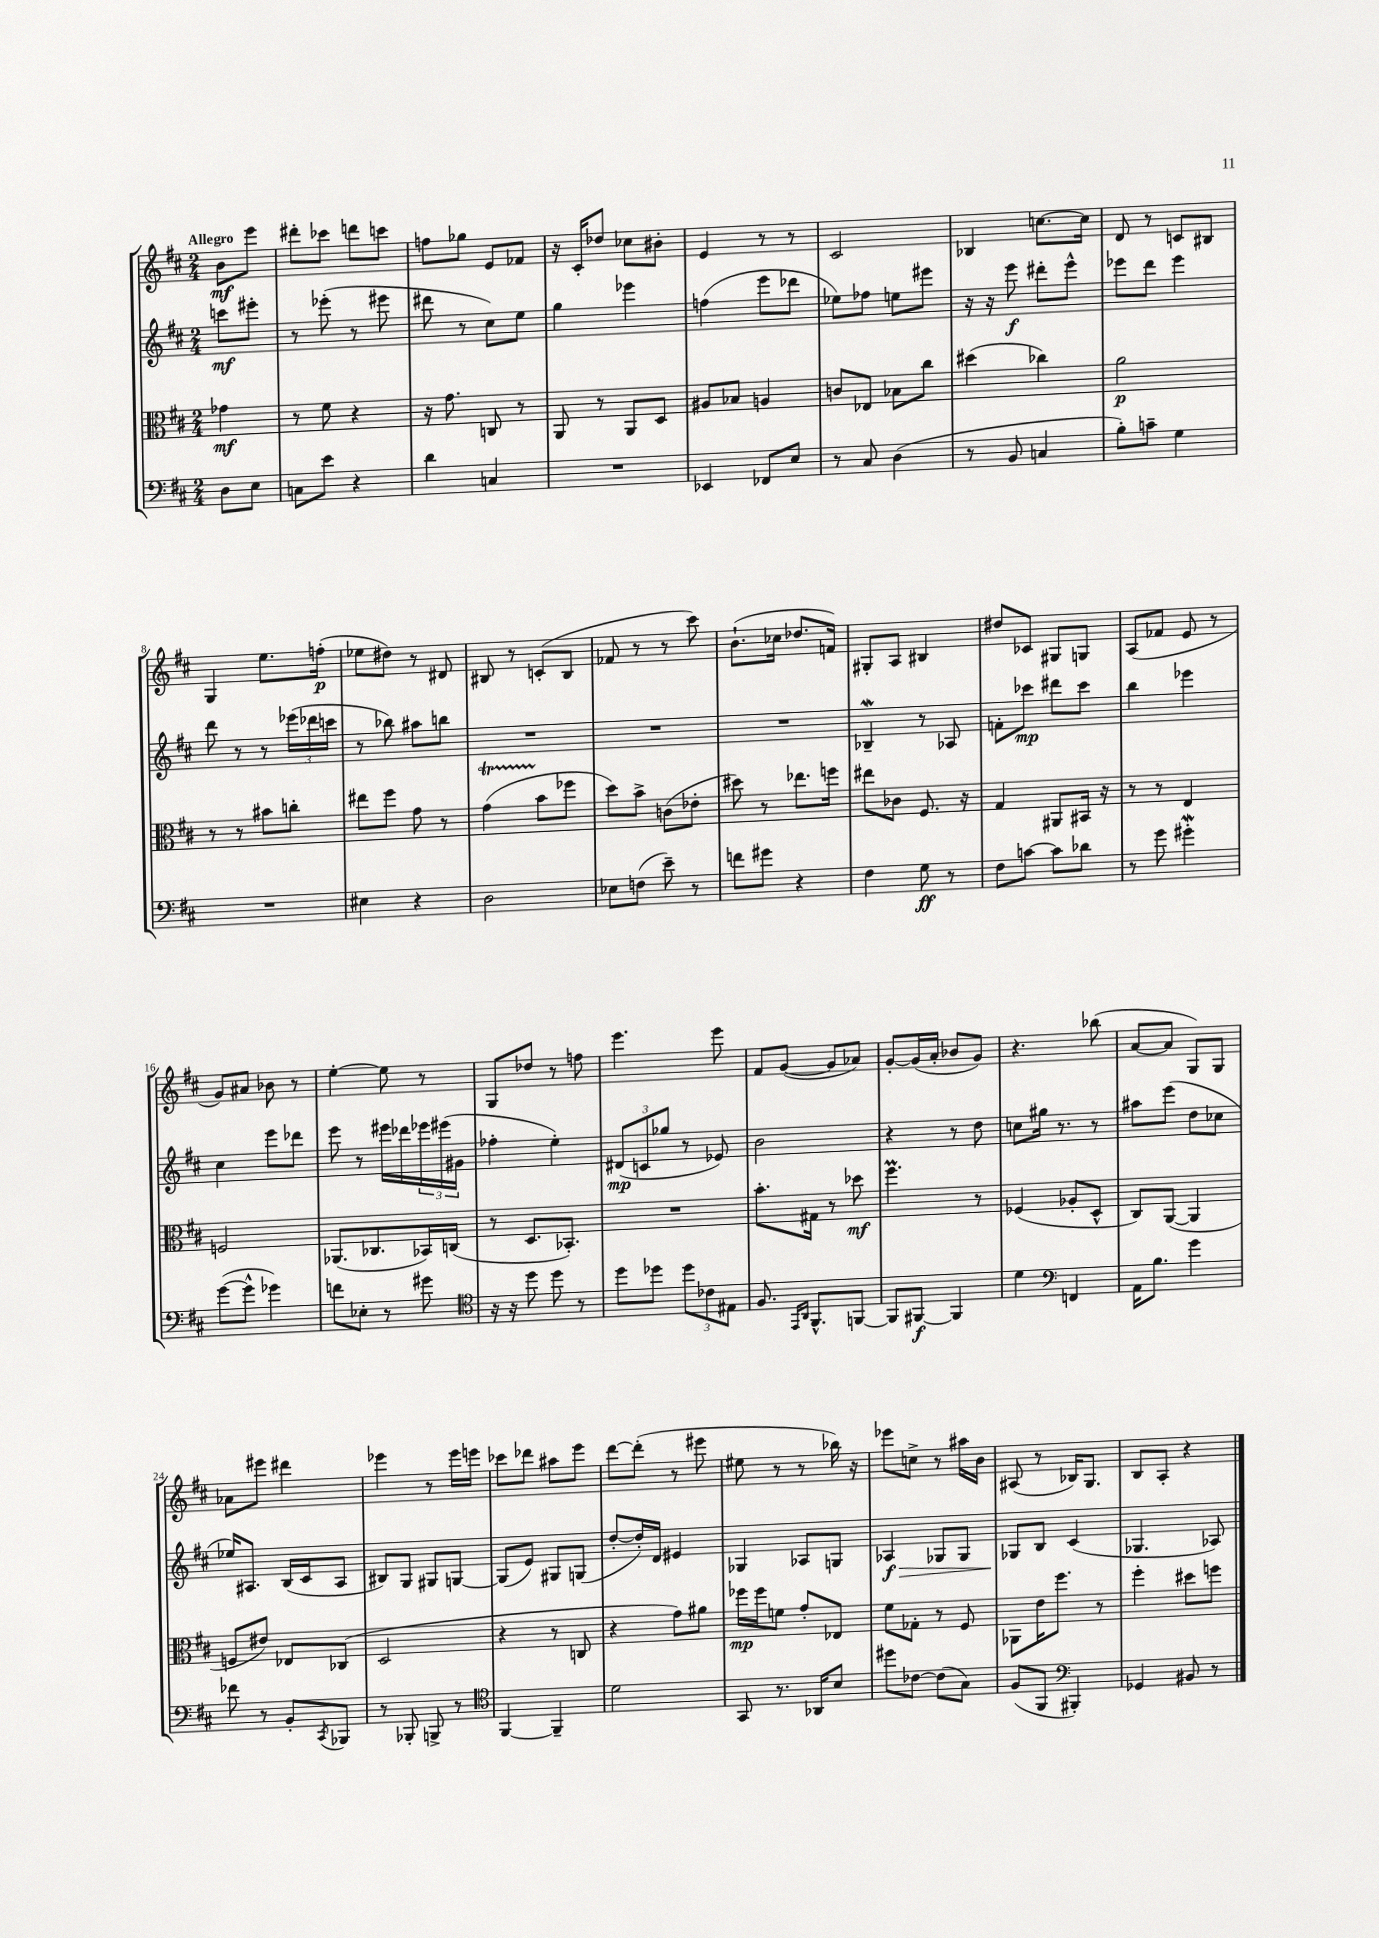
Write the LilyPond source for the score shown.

<<
\new StaffGroup <<
\new Staff = "s0" {
    \clef treble \key d \major \numericTimeSignature \time 2/4 \partial 4 \tempo "Allegro"
    b'8\mf e'''8 |
    dis'''8-. ces'''8 d'''8 c'''8 |
    f''8 ges''8 e'8 fes'8 |
    r16 cis'16-. des''8 ces''8 bis'8-. |
    e'4 r8 r8 |
    cis'2 |
    bes4 c''8.~ c''16 |
    d'8 r8 c'8 bis8 |
    g4 e''8. f''16-.\p( |
    ees''8 dis''8) r8 dis'8 |
    bis8 r8 c'8-.( bis8 |
    fes'8 r8 r8 cis'''8) |
    b'8.-!( ces''16 des''8. f'16) |
    gis8-. a8 bis4 |
    dis''8 ces'8 gis8 g8 |
    a8( fes'8 e'8 r8 |
    g'8) ais'8 bes'8 r8 |
    e''4~-. e''8 r8 |
    g8 des''8 r8 f''8 |
    e'''4. e'''8 |
    fis'8 g'8~( g'8 aes'8) |
    g'8~-. g'16( a'16-. bes'8 g'8) |
    r4. bes''8( |
    a'8~ a'8 g8) g8 |
    aes'8 eis'''8 dis'''4 |
    ees'''4 r8 ees'''16 e'''16 |
    ces'''8 des'''8 ais''8 e'''8 |
    d'''8~ d'''8-.( r8 eis'''8 |
    eis''8 r8 r8 bes''16) r16 |
    ees'''8 c''8-> r8 ais''16 b'16 |
    ais8( r8 bes16) g8. |
    b8 a8-. r4 \bar "|." |
}
\new Staff = "s1" {
    \clef treble \key d \major \numericTimeSignature \time 2/4 \partial 4
    c'''8\mf eis'''8-. |
    r8 ees'''8-.( r8 eis'''8 |
    dis'''8 r8 cis''8) e''8 |
    g''4 ees'''4 |
    f''4( e'''8 des'''8 |
    ees''8) fes''8 e''8 eis'''8 |
    r16 r16 e'''8\f dis'''8-. e'''8-^ |
    ees'''8 d'''8 ees'''4 |
    d'''8 r8 r8 \tuplet 3/2 { ees'''16( des'''16 c'''16 } |
    r8 bes''8) ais''8 b''8 |
    R2 |
    R2 |
    R2 |
    bes4--\mordent r8 aes8 |
    f'8-. ces'''8\mp dis'''8 ces'''8 |
    b''4 ees'''4 |
    cis''4 e'''8 des'''8 |
    e'''8 r8 eis'''16 des'''16 \tuplet 3/2 { ees'''16 eis'''16( gis'16 } |
    fes''4-. e''4-.) |
    \tuplet 3/2 { dis'8\mp( c'8 ges''8 } r8 ees'8) |
    b'2 |
    r4 r8 d''8 |
    c''8 gis''16 r8. r8 |
    ais''8 e'''8( d''8 ces''8 |
    ees''16) ais8. b16( cis'16 ais8 |
    bis8) g8 gis8 g8~ |
    g8( e'8) gis8 g8( |
    d''8~-. d''16-.) d'16 eis'4 |
    ges4 aes8 g8 |
    aes4\f\> ges8 ges8 |
    ges8\! b8 cis'4( |
    ges4. aes8) \bar "|." |
}
\new Staff = "s2" {
    \clef alto \key d \major \numericTimeSignature \time 2/4 \partial 4
    ges'4\mf |
    r8 fis'8 r4 |
    r16 g'8. c8 r8 |
    a,8 r8 a,8 d8 |
    ais8 bes8 a4 |
    c'8 ees8 bes8 cis''8 |
    dis''4( ces''4) |
    a'2\p |
    r8 r8 bis'8 c''8-. |
    eis''8 fis''8 g'8 r8 |
    g'4\startTrillSpan( b'8\stopTrillSpan fes''8 |
    d''8) b'8-> c'8( ees'8-. |
    dis''8) r8 ees''8. f''16 |
    eis''8 ces'8 fis8. r16 |
    g4 ais,8 bis,16 r16 |
    r8 r8 e4 |
    f2 |
    aes,8.( ces8. bes,16) c16( |
    r8 d8. bes,8.-.) |
    R2 |
    b'8.-. gis16 r8 des''8\mf |
    fis''4.\prall r8 |
    fes4( aes8-. d8-^ |
    cis8) a,8~( a,4 |
    f8 eis'8) ees8 ces8( |
    d2 |
    r4 r8 c8 |
    r4 g'8) ais'8 |
    fes''16\mp fes''16 f'8 g'8-. ees8 |
    fis'8 ges8-. r8 fis8 |
    aes,8 e'16 fis''8. r8 |
    fis''4-. dis''8 f''8 \bar "|." |
}
\new Staff = "s3" {
    \clef bass \key d \major \numericTimeSignature \time 2/4 \partial 4
    d8 e8 |
    c8 e'8 r4 |
    d'4 c4 |
    R2 |
    ees,4 fes,8 e8 |
    r8 cis8 d4( |
    r8 b,8 c4 |
    b8-.) c'8-- g4 |
    R2 |
    eis4 r4 |
    d2 |
    ees8 f8( e'8--) r8 |
    f'8 gis'8 r4 |
    fis4 g8\ff r8 |
    fis8 c'8~ c'8 des'8 |
    r8 g'8 gis'4-.\mordent |
    g'8~( g'8-^ ges'4) |
    f'8 ees8-. r8 gis'8 |
    \clef tenor r16 r16 d''8 d''8 r8 |
    d''8 des''8 \tuplet 3/2 { des''8 ces'8 eis8 } |
    fis8. \grace { e,16 a,16 } fis,8.-^ f,8~ |
    f,8 fis,8~\f fis,4 |
    d'4 \clef bass f,4 |
    a,16 b8. g'4 |
    fes'8 r8 b,8-. \acciaccatura { cis,8 } bes,,8 |
    r8 bes,,8-. b,,8-> r8 |
    \clef tenor fis,4~ fis,4-- |
    d'2 |
    g,8 r8. aes,16 b8 |
    dis''8 ces'8~ ces'8( g8) |
    fis8( fis,8 \clef bass bis,,4-.) |
    ges,4 bis,8 r8 \bar "|." |
}
>>
>>
